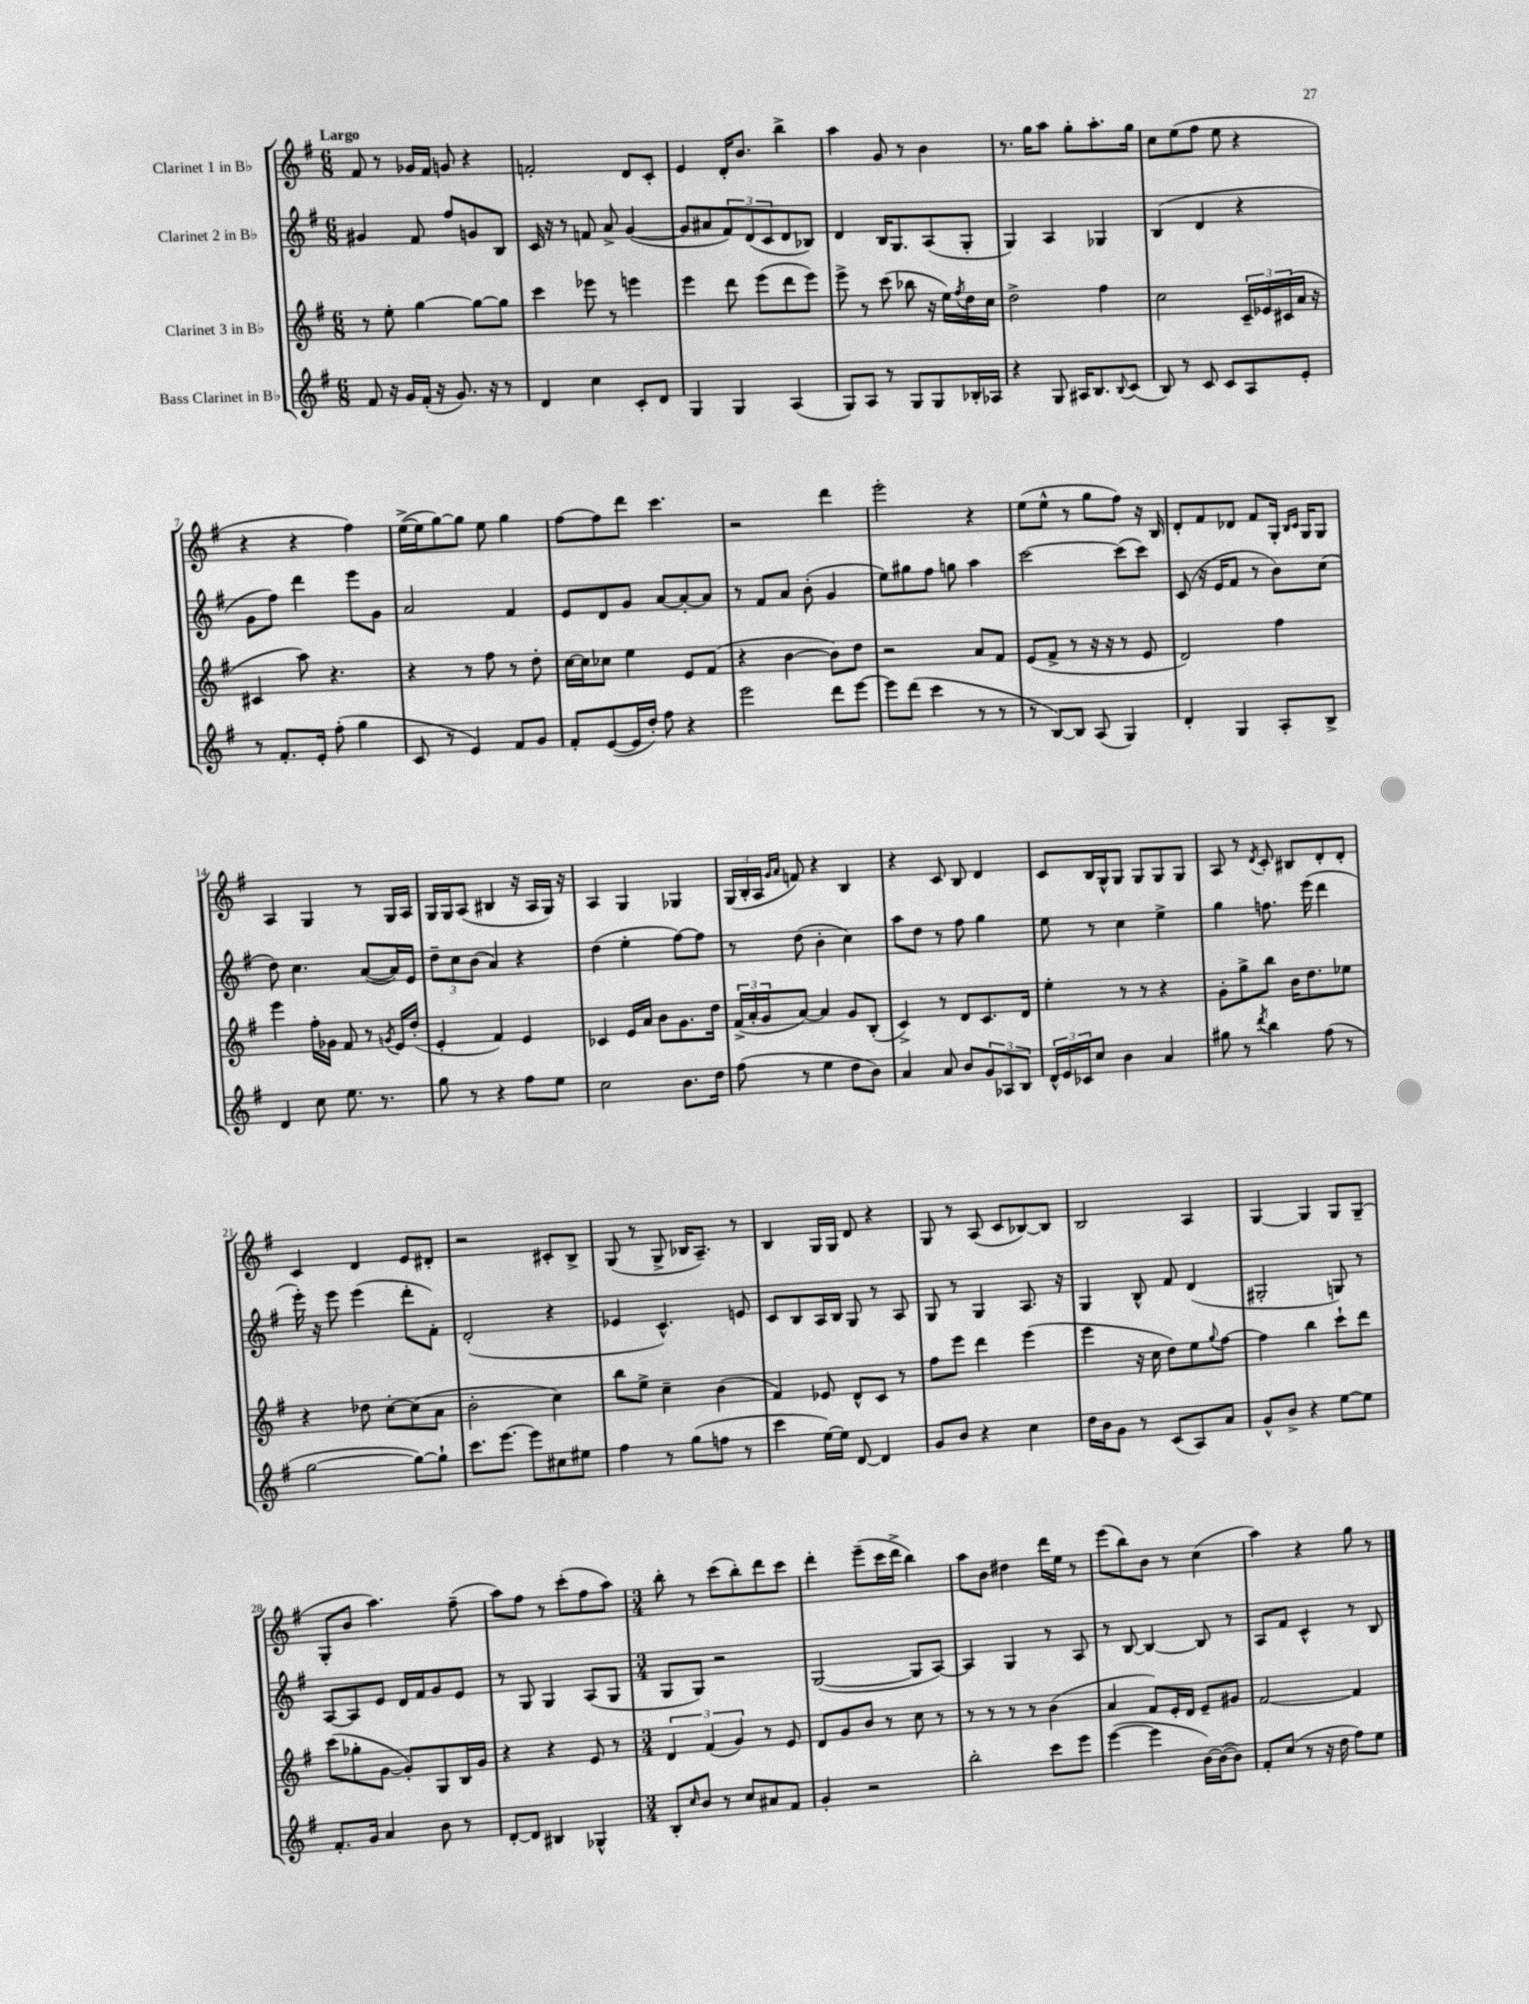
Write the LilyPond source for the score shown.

<<
\new StaffGroup <<
\new Staff = "s0" \with { instrumentName = "Clarinet 1 in Bb" } {
    \clef treble \key g \major \numericTimeSignature \time 6/8 \tempo "Largo"
    fis'8 r8 ges'16 fis'16 g'8 r4 |
    f'2-. d'8 c'8-. |
    e'4 d'16-. b'8. b''4-> |
    a''4 g'8 r8 b'4 |
    r8. g''16 a''8 g''8-. a''8.-. g''16 |
    c''8 e''8( fis''8 e''8 r4 |
    r4 r4 fis''4) |
    e''16~->( e''16 g''8~) g''8 e''8 g''4 |
    fis''8~ fis''8 d'''8 c'''4. |
    r2 d'''4 |
    e'''2-. r4 |
    e''8( e''8-^ r8 g''8 fis''8) r16 b16 |
    d'8-. fis'8 des'8 fis'8 g16-. \grace { b16 c'16 } g16 g8 |
    a4 g4 r8 g16 a16 |
    g16 g16 a8( bis4 r16 a16 g16) r16 |
    a4 g4 ges4 |
    \tuplet 3/2 { g16( b16-. a16 } \grace { g'16 a'16 } f'8) r4 b4 |
    r4 c'8 b8 d'4 |
    c'8 b16 g16-^ g8 g8 g8 g8 |
    a8 r8 \acciaccatura { d'8 } c'8-. bis8 d'8-. d'8-. |
    c'4 d'4 e'8 dis'8-. |
    r2 cis'8-. b8-> |
    g8( r8 g8-> bes16 a8.--) r8 |
    b4 g16 g16 d'8 r4 |
    g8 r8 a8( c'8 bes8~) bes8 |
    b2 a4 |
    g4~ g4 g8 g8--( |
    g8-. b'8 a''4.) fis''8--( |
    a''8) fis''8 r8 c'''8-.( fis''8 a''8) |
    \numericTimeSignature \time 3/4 b''8-. r8 c'''8( b''8-.) d'''8 c'''8 |
    d'''4-. e'''8--( c'''16 d'''16-> b''4) |
    a''8 b'8 dis''4 d'''16 e''16 r8 |
    e'''8( b''8) b'8 r8 c''4( |
    a''4) r4 g''8 r8 \bar "|." |
}
\new Staff = "s1" \with { instrumentName = "Clarinet 2 in Bb" } {
    \clef treble \key g \major \numericTimeSignature \time 6/8
    gis'4 fis'8 fis''8 g'8 b8 |
    c'16 r16 r8 f'8 a'8-> g'4~( |
    g'8 ais'8 \tuplet 3/2 { fis'8) d'8( c'8 } d'8 bes8) |
    d'4 b16 g8. a8( g8-. |
    g4) a4 ges4 |
    b4( d'4 r4 |
    g'8 fis''8) d'''4 e'''8 g'8 |
    a'2 fis'4 |
    e'8 d'8 g'8 a'8~ a'8~-. a'8 |
    r8 fis'8 a'8 b'8-.( g'4 |
    e''8) gis''8 fis''8 g''8 a''4 |
    c'''2~ c'''8( c'''8) |
    c'8( r16 e'16 fis'8 r8 b'8) c''8( |
    d''8) c''4. a'8~( a'16) e'16 |
    \tuplet 3/2 { d''8-- c''8 b'8( } a'4) r4 |
    d''4( e''4-. fis''8~) fis''8 |
    r8 d''8( b'4-. c''4) |
    a''8 d''8 r8 fis''8 g''4 |
    e''8 r8 c''4 e''4-> |
    g''4 f''8. e'''16( d'''4 |
    e'''16-.) r16 e'''8 e'''4( d'''8-. fis'8-.) |
    d'2-.( r4 |
    ees'4 c'4.-^) e'8 |
    c'8 b8 a16 b16 g8 r8 a8 |
    g8 r8 g4 a8. r16 |
    g4 b8-^ fis'8 d'4( |
    gis2-. g8) r8 |
    a8~ a8 e'8 d'16 fis'16 g'8 e'8 |
    r8 g8 g4 a8( g8 |
    \numericTimeSignature \time 3/4 g8 g8) r2 |
    g2~( g8 a8~) |
    a4 g4 r8 a8 |
    r8 b8~ b4~ b8 r8 |
    a8 fis'8 c'4-^ r8 b8 \bar "|." |
}
\new Staff = "s2" \with { instrumentName = "Clarinet 3 in Bb" } {
    \clef treble \key g \major \numericTimeSignature \time 6/8
    r8 e''8-. g''4~ g''8~ g''8 |
    c'''4 ees'''8 r8 e'''4 |
    e'''4 d'''8 e'''8( d'''8 e'''8) |
    e'''8-> r8 c'''8( bes''8 r16 e''16) \acciaccatura { fis''8 } d''16 c''16 |
    d''2-> fis''4 |
    c''2 \tuplet 3/2 { c'16-- ees'16 cis'16( } a'16 r16 |
    cis'4 a''8) r4. |
    r4 r8 fis''8 r8 d''8-. |
    c''16~ c''16 ces''8 e''4 e'8 fis'8( |
    r4 b'4~ b'8) d''8 |
    r2 a'8 fis'8 |
    e'8( fis'8-> r8 r16 r16 r8 e'8 |
    d'2) fis''4 |
    e'''4 fis''16-. ges'16 fis'8 r8 \acciaccatura { g'8 } e'16 d''16-.( |
    e'4-. fis'4) e'4 |
    ces'4 e'16 a'16 b'8 g'8. d''16 |
    \tuplet 3/2 { fis'16->( a'16-. g'16 } a'8~) a'4 g'8 b8-.( |
    c'4->) r8 d'8 c'8. d'16 |
    e''4-. r8 r8 r4 |
    g'8-. g''8-> b''8 b'16 d''8. ees''8 |
    r4 des''8 c''8~-. c''8( a'8 |
    b'2-. c''4) |
    b''8 e''8-> c''4-- b'4( |
    fis'4) ees'8 d'8-^ c'8 r8 |
    fis''8 e'''8 d'''4 e'''4( |
    e'''4 r16 c''16 d''8) e''8 \appoggiatura { g''8 } fis''8~ |
    fis''4 b''4 c'''8-! d'''8 |
    c'''8( ges''8-. g'8~ g'8-.) g8 b16 g'16 |
    r4 r4 e'8 r8 |
    \numericTimeSignature \time 3/4 \tuplet 3/2 { d'4 fis'4( g'4) } r8 e'8 |
    d'8 g'8 b'8 r8 c''8 r8 |
    r8 r8 r8 r8 b'4( |
    a'4 fis'8) e'16-. d'16 e'8-- gis'8 |
    fis'2~ fis'4 \bar "|." |
}
\new Staff = "s3" \with { instrumentName = "Bass Clarinet in Bb" } {
    \clef treble \key g \major \numericTimeSignature \time 6/8
    fis'8 r16 g'16 fis'16-.( r16 g'8.) r16 r8 |
    d'4 c''4 c'8-. d'8 |
    g4 g4 a4( |
    g8) a8 r8 g8 g8 bes16-. aes16 |
    r4 g8 ais16 b8. \appoggiatura { b8 } c'8( |
    b8) r8 c'8 c'8 a8 e'8-. |
    r8 fis'8.-. e'16-. fis''8-.( g''4 |
    c'8 r8 e'4) fis'8 g'8 |
    fis'8-. e'8~( e'16 d''16-.) fis''8 r4 |
    e'''2 d'''8 e'''8~ |
    e'''8 d'''8( c'''4 r8 r8 |
    r8 b8~) b8 a8( g4) |
    d'4-. g4 a8-. b8-> |
    d'4 c''8 e''8. r8. |
    g''8 r8 r4 fis''8 e''8 |
    c''2 b'8. d''16 |
    fis''8( r8 e''4 d''8 b'8) |
    a'4 a'8 b'8 \tuplet 3/2 { g'8 aes8 b8 } |
    \tuplet 3/2 { d'16-^ e'16 ces'16 } c''8 b'4 a'4 |
    gis''8 r8 \acciaccatura { d'''8 } b''4 fis''8( r8 |
    g''2~ g''8~) g''8-! |
    c'''8. e'''8.~ e'''8 cis''8 eis''8 |
    fis''4 r8 g''8( f''8 r8 |
    c'''4 e''16~) e''16 d'8~ d'4 |
    g'8 b'8 r4 c''4 |
    d''16 b'16 g'8 r8 c'8( a8) a'8 |
    g'8-^ b'8-> r4 e''8~ e''8 |
    fis'8.-. g'16 a'4 b'8 r8 |
    d'8~-. d'8 bis4 ges4-^ |
    \numericTimeSignature \time 3/4 b8-. \grace { c''16 } b'8 r8 c''8 ais'8 fis'8 |
    g'4-. r2 |
    b''2-. c'''8 e'''8 |
    e'''4~( e'''4 b'16~) b'16~( b'8) |
    fis'8-. c''8( r8 r16 d''16 fis''8) e''8 \bar "|." |
}
>>
>>
